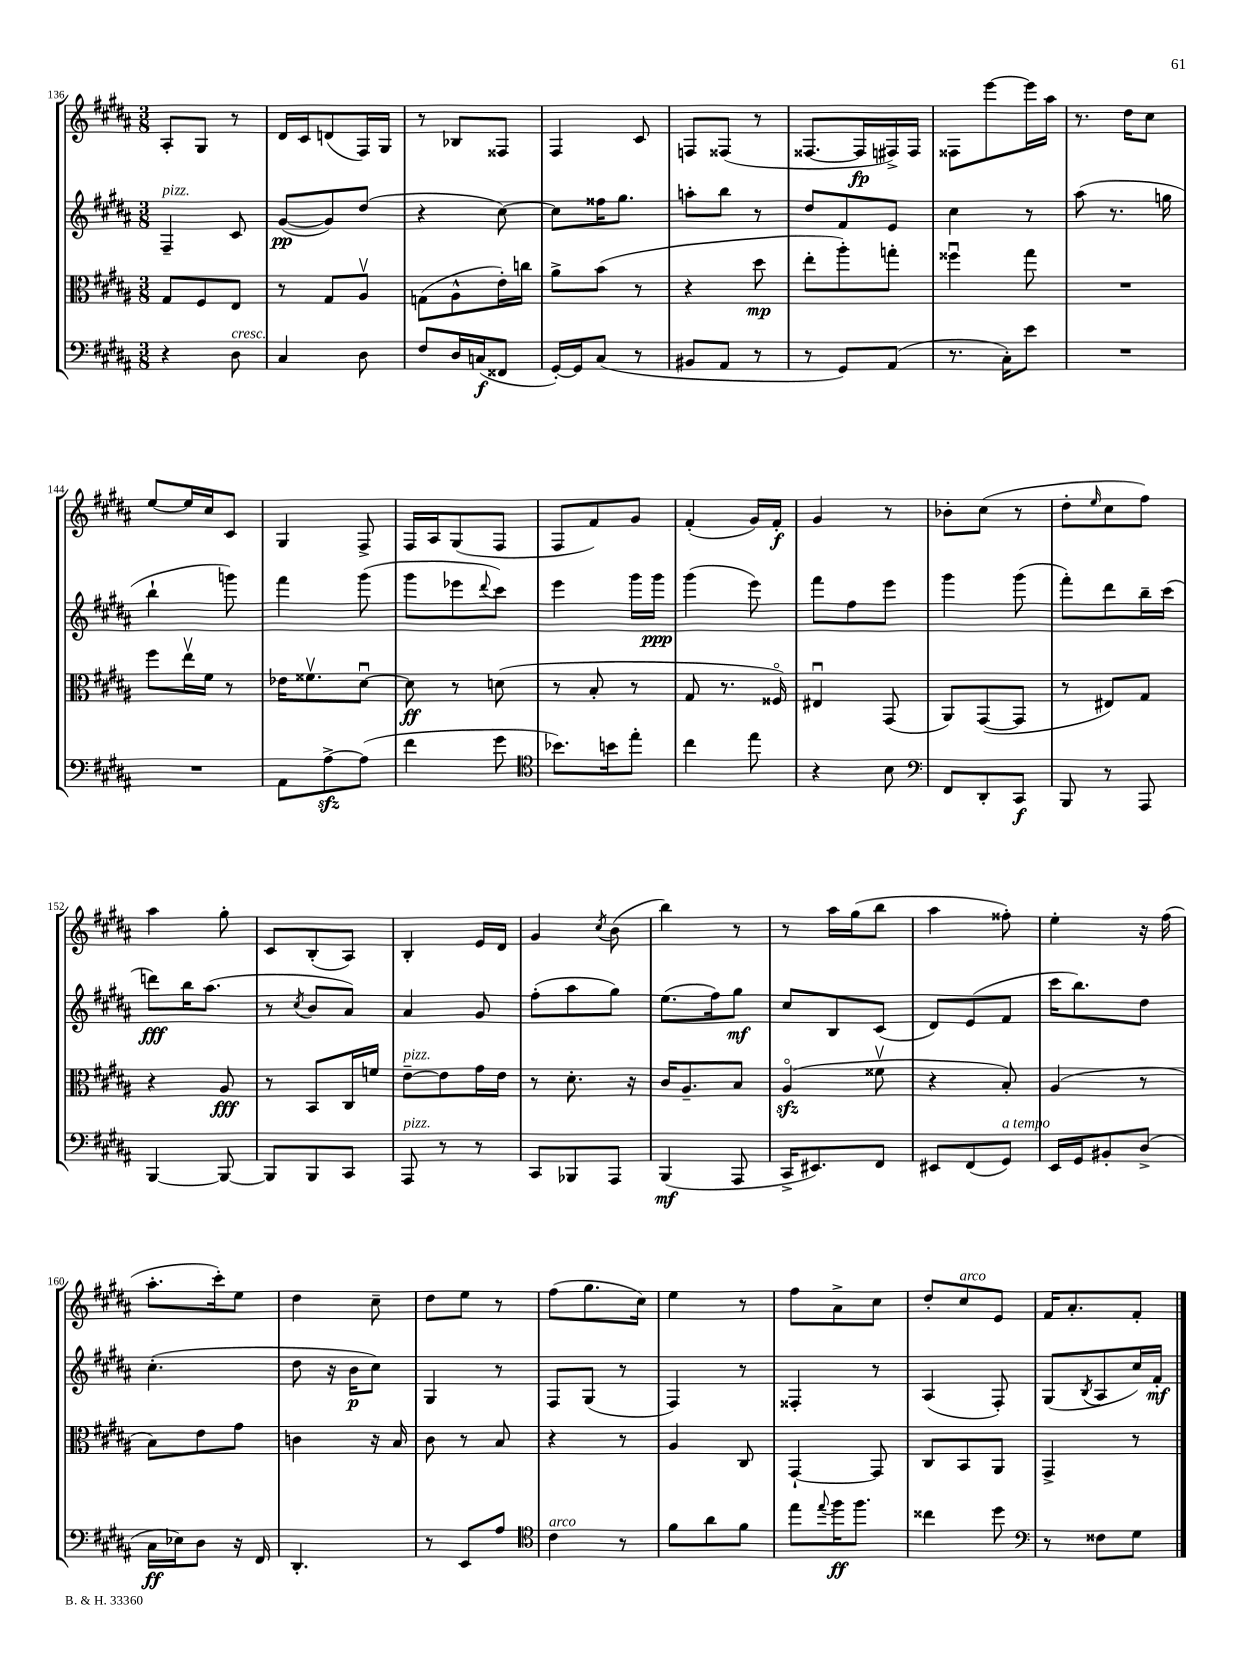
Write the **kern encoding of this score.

**kern	**dynam	**kern	**dynam	**kern	**dynam	**kern	**dynam
*part4	*part4	*part3	*part3	*part2	*part2	*part1	*part1
*staff4	*staff4	*staff3	*staff3	*staff2	*staff2	*staff1	*staff1
*clefF4	*	*clefC3	*	*clefG2	*	*clefG2	*
*k[f#c#g#d#a#]	*	*k[f#c#g#d#a#]	*	*k[f#c#g#d#a#]	*	*k[f#c#g#d#a#]	*
*M3/8	*	*M3/8	*	*M3/8	*	*M3/8	*
=136	=136	=136	=136	=136	=136	=136	=136
!	!	!	!	!LO:TX:a:i:t=pizz.	!	!	!
4r	.	8G#/L	.	4F#~/	.	8A#'/L	.
.	.	8F#/	.	.	.	8G#/J	.
!LO:TX:a:i:t=cresc.	!	!	!	!	!	!	!
8D#\	.	8E/J	.	8c#/	.	8r	.
=137	=137	=137	=137	=137	=137	=137	=137
4C#/	.	8r	.	([8g#/L	pp	16d#/LL	.
.	.	.	.	.	.	16c#/J	.
.	.	8G#/L	.	8g#/])	.	(8dn/	.
8D#\	.	8A#v/J	.	(8dd#/J	.	16F#/L)	.
.	.	.	.	.	.	16G#/JJ	.
=138	=138	=138	=138	=138	=138	=138	=138
8F#/L	.	(8Gn\L	.	4r	.	8r	.
16D#/L	.	8A#^^\	.	.	.	8B-X/L	.
(16Cn/J	f	.	.	.	.	.	.
8FF##X/J	.	16e'\L)	.	[8cc#\)	.	8F##X/J	.
.	.	16ccn\JJ	.	.	.	.	.
=139	=139	=139	=139	=139	=139	=139	=139
[16GG#'/LL)	.	8a#^\L	.	8cc#\L]	.	4F#/	.
16GG#/J]	.	.	.	.	.	.	.
(8C#/J	.	(8b\J	.	16ff##X\K	.	.	.
.	.	.	.	8.gg#\J	.	.	.
8r	.	8r	.	.	.	8c#/	.
=140	=140	=140	=140	=140	=140	=140	=140
8BB#X/L	.	4r	.	8aan'\L	.	8Fn/L	.
8AA#/J	.	.	.	8bb\J	.	(8F##X/J	.
8r	.	8dd#\	mp	8r	.	8r	.
=141	=141	=141	=141	=141	=141	=141	=141
8r	.	8ee'\L	.	8dd#/L	.	[8.F##X/L	.
8GG#/L)	.	8aa#'\)	.	8f#/	.	.	.
.	.	.	.	.	.	16F##/L]	fp
(8AA#/J	.	8ggn'\J	.	8e/J	.	16F#X^/)	.
.	.	.	.	.	.	16F#/JJ	.
=142	=142	=142	=142	=142	=142	=142	=142
8.r	.	4ff##Xu\	.	4cc#\	.	8F##X\L	.
.	.	.	.	.	.	[8eee\	.
16C#'\KL)	.	.	.	.	.	.	.
8e\J	.	8gg#\	.	8r	.	16eee\L]	.
.	.	.	.	.	.	16aa#\JJ	.
=143	=143	=143	=143	=143	=143	=143	=143
4.r	.	4.r	.	(8aa#\	.	8.r	.
.	.	.	.	8.r	.	.	.
.	.	.	.	.	.	16dd#\KL	.
.	.	.	.	.	.	8cc#\J	.
.	.	.	.	16ggn\	.	.	.
!!LO:LB:g=z
=144	=144	=144	=144	=144	=144	=144	=144
4.r	.	8ff#\L	.	4bb`\	.	[8ee/L	.
.	.	16eev\L	.	.	.	16ee/L]	.
.	.	16f#\JJ	.	.	.	16cc#/J	.
.	.	8r	.	8gggn\)	.	8c#/J	.
=145	=145	=145	=145	=145	=145	=145	=145
8AA#\L	.	16e-X\KL	.	4fff#\	.	4G#/	.
.	.	8.f##Xv\	.	.	.	.	.
[8A#zz^\	.	.	.	.	.	.	.
(8A#\J]	.	[8d#u\J	.	(8ggg#\	.	8F#^/	.
=146	=146	=146	=146	=146	=146	=146	=146
4f#\	.	8d#\]	ff	8ggg#\L	.	16F#/LL	.
.	.	.	.	.	.	16A#/J	.
.	.	8r	.	8eee-X\	.	(8G#/	.
.	.	.	.	8qqddd#/	.	.	.
8g#\	.	(8dn\	.	8ccc#\J)	.	8F#/J	.
=147	=147	=147	=147	=147	=147	=147	=147
*clefC4	*	*	*	*	*	*	*
8.b-X\L)	.	8r	.	4eee\	.	8F#/L	.
.	.	8B'/	.	.	.	8f#/)	.
16bn\k	.	.	.	.	.	.	.
8ee'\J	.	8r	.	16ggg#\LL	.	8g#/J	.
.	.	.	.	16ggg#\JJ	ppp	.	.
=148	=148	=148	=148	=148	=148	=148	=148
4cc#\	.	8G#/	.	(4ggg#\	.	(4f#'/	.
.	.	8.r	.	.	.	.	.
8ee\	.	.	.	8eee\)	.	16g#/LL)	.
.	.	16F##X/)	.	.	.	16f#'/JJ	f
=149	=149	=149	=149	=149	=149	=149	=149
4r	.	4E#Xu/	.	8fff#\L	.	4g#/	.
.	.	.	.	8ff#\	.	.	.
8B\	.	(8GG#/	.	8eee\J	.	8r	.
=150	=150	=150	=150	=150	=150	=150	=150
*clefF4	*	*	*	*	*	*	*
8FF#/L	.	8AA#/L)	.	4ggg#\	.	8b-X'\L	.
8DD#'/	.	([8GG#/	.	.	.	(8cc#\J	.
8CC#/J	f	8GG#/J]	.	(8ggg#\	.	8r	.
=151	=151	=151	=151	=151	=151	=151	=151
8BBB/	.	8r	.	8fff#'\L)	.	8dd#'\L	.
.	.	.	.	.	.	16qqee/	.
8r	.	8E#X/L)	.	8ddd#\	.	8cc#\	.
8AAA#/	.	8G#/J	.	16bb~\L	.	8ff#\J)	.
.	.	.	.	(16ccc#\JJ	.	.	.
!!LO:LB:g=z
=152	=152	=152	=152	=152	=152	=152	=152
[4BBB/	.	4r	.	8dddn\L)	fff	4aa#\	.
.	.	.	.	16bb\K	.	.	.
.	.	.	.	(8.aa#\J	.	.	.
8BBB/_	.	8A#/	fff	.	.	8gg#'\	.
=153	=153	=153	=153	=153	=153	=153	=153
8BBB/L]	.	8r	.	8r	.	8c#/L	.
.	.	.	.	8qcc#/	.	.	.
8BBB/	.	8BB/L	.	8b/L	.	(8B'/	.
8CC#/J	.	16C#/L	.	8a#/J)	.	8A#/J)	.
.	.	16fn/JJ	.	.	.	.	.
=154	=154	=154	=154	=154	=154	=154	=154
!	!	!LO:TX:a:i:t=pizz.	!	!	!	!	!
!LO:TX:a:i:t=pizz.	!	!	!	!	!	!	!
8AAA#/	.	[8e~\L	.	4a#/	.	4B'/	.
8r	.	8e\]	.	.	.	.	.
8r	.	16g#\L	.	8g#/	.	16e/LL	.
.	.	16e\JJ	.	.	.	16d#/JJ	.
=155	=155	=155	=155	=155	=155	=155	=155
8CC#/L	.	8r	.	(8ff#'\L	.	4g#/	.
8BBB-X/	.	8.d#'\	.	8aa#\	.	.	.
.	.	.	.	.	.	8qcc#/	.
8AAA#/J	.	.	.	8gg#\J)	.	(8b\	.
.	.	16r	.	.	.	.	.
=156	=156	=156	=156	=156	=156	=156	=156
(4BBB/	mf	16c#/KL	.	(8.ee\L	.	4bb\)	.
.	.	8.A#~/	.	.	.	.	.
.	.	.	.	16ff#\k)	.	.	.
8AAA#/	.	8B/J	.	8gg#\J	mf	8r	.
=157	=157	=157	=157	=157	=157	=157	=157
16CC#^/KL	.	(4A#zz/	.	8cc#/L	.	8r	.
8.EE#X/)	.	.	.	.	.	.	.
.	.	.	.	8B/	.	16aa#\LL	.
.	.	.	.	.	.	(16gg#\J	.
8FF#/J	.	8f##Xv\	.	(8c#/J	.	8bb\J	.
=158	=158	=158	=158	=158	=158	=158	=158
8EE#X/L	.	4r	.	8d#/L)	.	4aa#\	.
(8FF#/	.	.	.	(8e/	.	.	.
!LO:TX:a:i:t=a tempo	!	!	!	!	!	!	!
8GG#/J)	.	8B'/)	.	8f#/J	.	8ff##X'\)	.
=159	=159	=159	=159	=159	=159	=159	=159
16EE/LL	.	(4A#/	.	16ccc#\KL	.	4ee'\	.
16GG#/J	.	.	.	8.bb\)	.	.	.
8BB#X'/	.	.	.	.	.	.	.
(8D#^/J	.	8r	.	8dd#\J	.	16r	.
.	.	.	.	.	.	(16ff#\	.
!!LO:LB:g=z
=160	=160	=160	=160	=160	=160	=160	=160
16C#\LL	ff	8B\L)	.	(4.cc#'\	.	8.aa#'\L	.
16E-X\J)	.	.	.	.	.	.	.
8D#\J	.	8e\	.	.	.	.	.
.	.	.	.	.	.	16ccc#'\k)	.
16r	.	8g#\J	.	.	.	8ee\J	.
16FF#/	.	.	.	.	.	.	.
=161	=161	=161	=161	=161	=161	=161	=161
4.DD#'/	.	4cn\	.	8dd#\	.	4dd#\	.
.	.	.	.	16r	.	.	.
.	.	.	.	16b\KL	p	.	.
.	.	16r	.	8cc#\J)	.	8cc#~\	.
.	.	16B/	.	.	.	.	.
=162	=162	=162	=162	=162	=162	=162	=162
8r	.	8c#\	.	4G#/	.	8dd#\L	.
8EE/L	.	8r	.	.	.	8ee\J	.
8A#/J	.	8B/	.	8r	.	8r	.
=163	=163	=163	=163	=163	=163	=163	=163
*clefC4	*	*	*	*	*	*	*
!LO:TX:a:i:t=arco	!	!	!	!	!	!	!
4c#\	.	4r	.	8F#/L	.	(8ff#\L	.
.	.	.	.	(8G#/J	.	8.gg#\	.
8r	.	8r	.	8r	.	.	.
.	.	.	.	.	.	16cc#\Jk)	.
=164	=164	=164	=164	=164	=164	=164	=164
8f#\L	.	4A#/	.	4F#/)	.	4ee\	.
8a#\	.	.	.	.	.	.	.
8f#\J	.	8C#/	.	8r	.	8r	.
=165	=165	=165	=165	=165	=165	=165	=165
8ee\L	.	[4GG#`/	.	4F##X'/	.	8ff#\L	.
8qqee/	.	.	.	.	.	.	.
16ff#\K	ff	.	.	.	.	8a#^\	.
8.ff#\J	.	.	.	.	.	.	.
.	.	8GG#/]	.	8r	.	8cc#\J	.
=166	=166	=166	=166	=166	=166	=166	=166
4cc##X\	.	8C#/L	.	(4A#/	.	8dd#'/L	.
!	!	!	!	!	!	!LO:TX:a:i:t=arco	!
.	.	8BB/	.	.	.	8cc#/	.
8dd#\	.	8AA#/J	.	8F#'/)	.	8e/J	.
=167	=167	=167	=167	=167	=167	=167	=167
*clefF4	*	*	*	*	*	*	*
8r	.	4GG#^/	.	(8G#/L	.	16f#/KL	.
.	.	.	.	.	.	8.a#'/	.
.	.	.	.	8qB/	.	.	.
8F##X\L	.	.	.	8A#/	.	.	.
8G#\J	.	8r	.	16cc#/L)	.	8f#'/J	.
.	.	.	.	16f#'/JJ	mf	.	.
==	==	==	==	==	==	==	==
*-	*-	*-	*-	*-	*-	*-	*-
